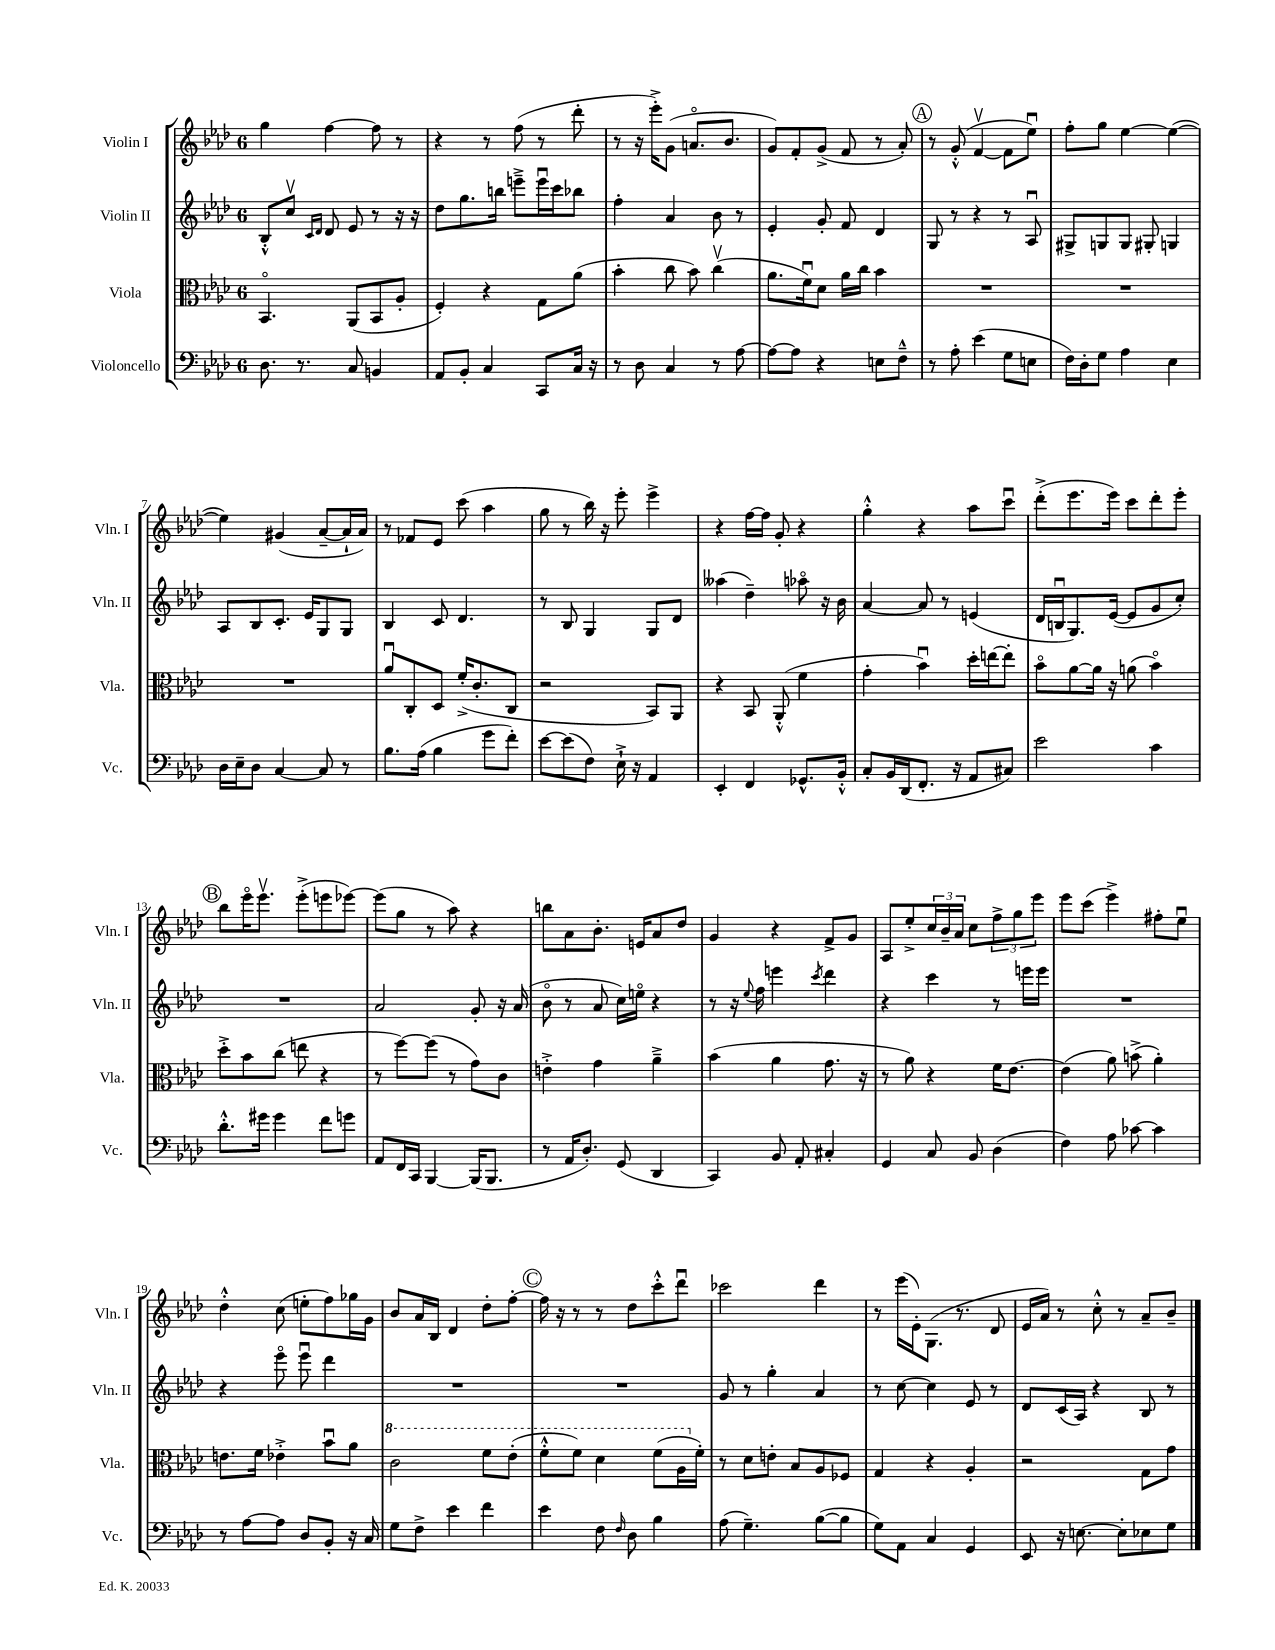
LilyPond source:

<<
\new StaffGroup <<
\new Staff = "s0" \with { instrumentName = "Violin I" shortInstrumentName = "Vln. I" } {
    \clef treble \key aes \major \once \override Staff.TimeSignature.style = #'single-digit \time 6/8
    g''4 f''4~ f''8 r8 |
    r4 r8 f''8( r8 des'''8-. |
    r8 r16 ees'''16-.->) g'8( a'8.\flageolet bes'8. |
    g'8) f'8-. g'8->( f'8 r8 aes'8-.) |
    \mark \markup { \circle "A" } r8 g'8-.-^( f'4~\upbow f'8 ees''8\downbow) |
    f''8-. g''8 ees''4~ ees''4~( |
    ees''4) gis'4( aes'8~-- aes'16-! aes'16) |
    r8 fes'8 ees'8 c'''8( aes''4 |
    g''8 r8 bes''16) r16 ees'''8-. ees'''4-> |
    r4 f''16~ f''16 g'8-. r4 |
    g''4-.-^ r4 aes''8 c'''8\downbow |
    des'''8-.->( ees'''8. ees'''16) c'''8 des'''8-. ees'''8-. |
    \mark \markup { \circle "B" } bes''8 ees'''16\flageolet ees'''8.\upbow ees'''8-.->( e'''8 ees'''8~) |
    ees'''8( g''8 r8 aes''8) r4 |
    b''8 aes'8 bes'8.-. e'16 aes'8 des''8 |
    g'4 r4 f'8-> g'8 |
    aes8 ees''8-.-> \tuplet 3/2 { c''16 bes'16-- aes'16 } c''8 \tuplet 3/2 { f''8-> g''8 ees'''8 } |
    ees'''8 c'''8( ees'''4->) fis''8-. ees''8\downbow |
    des''4-.-^ c''8( e''8-. f''8) ges''16 g'16 |
    bes'8 aes'16 bes16 des'4 des''8-. f''8~-. |
    \mark \markup { \circle "C" } f''16 r16 r8 r8 des''8 c'''8-.-^ des'''8\downbow |
    ces'''2 des'''4 |
    r8 ees'''16( ees'16-.) g8.( r8. des'8 |
    ees'16 aes'16) r8 c''8-.-^ r8 aes'8-- bes'8-- \bar "|." |
}
\new Staff = "s1" \with { instrumentName = "Violin II" shortInstrumentName = "Vln. II" } {
    \clef treble \key aes \major \once \override Staff.TimeSignature.style = #'single-digit \time 6/8
    bes8-.-^ c''8\upbow \grace { c'16 des'16 } des'8 ees'8 r8 r16 r16 |
    des''8 g''8. b''16 e'''8---> e'''16\downbow c'''16 bes''8 |
    f''4-. aes'4 bes'8 r8 |
    ees'4-. g'8-. f'8 des'4 |
    \mark \markup { \circle "A" } g8 r8 r4 r8 aes8\downbow |
    gis8-> g8 g8 gis8-. g4 |
    aes8 bes8 c'8.-. ees'16 g8 g8 |
    bes4 c'8 des'4. |
    r8 bes8 g4 g8 des'8 |
    aeses''4( des''4--) aes''8\flageolet r16 bes'16 |
    aes'4~ aes'8 r8 e'4( |
    des'16 b16\downbow g8.) ees'16~( ees'8 g'8 c''8-.) |
    \mark \markup { \circle "B" } R2. |
    aes'2 g'8-. r16 aes'16( |
    bes'8\flageolet r8 aes'8 c''16) e''16\flageolet r4 |
    r8 r16 \appoggiatura { ees''8 } f''16 e'''4 \acciaccatura { c'''8 } des'''4 |
    r4 c'''4 r8 e'''16 e'''16 |
    R2. |
    r4 ees'''8\flageolet ees'''8\downbow des'''4 |
    R2. |
    \mark \markup { \circle "C" } R2. |
    g'8 r8 g''4-. aes'4 |
    r8 c''8~ c''4 ees'8 r8 |
    des'8 c'16( aes16) r4 bes8 r8 \bar "|." |
}
\new Staff = "s2" \with { instrumentName = "Viola" shortInstrumentName = "Vla." } {
    \clef alto \key aes \major \once \override Staff.TimeSignature.style = #'single-digit \time 6/8
    bes,4.\flageolet aes,8( bes,8 aes8-. |
    f4-.) r4 g8 aes'8( |
    bes'4-. c''8 bes'8) c''4\upbow( |
    aes'8. f'16\downbow) des'8 aes'16 c''16 bes'4 |
    \mark \markup { \circle "A" } R2. |
    R2. |
    R2. |
    aes'8\downbow c8-. des8 f'16-.->( c'8.-. c8 |
    r2 bes,8) aes,8 |
    r4 bes,8 aes,8-.-^( f'4 |
    g'4-. bes'4\downbow) des''16-. e''16~ e''8-. |
    bes'8\flageolet aes'8~ aes'16 r16 a'8( bes'4\flageolet) |
    \mark \markup { \circle "B" } des''8-.-> bes'8 c''8( e''8 r4 |
    r8 f''8~) f''8( r8 g'8) c'8 |
    e'4-.-> g'4 aes'4---> |
    bes'4( aes'4 g'8. r16 |
    r8 aes'8) r4 f'16 ees'8.~ |
    ees'4( aes'8) b'8->( aes'4-.) |
    e'8. f'16 ees'4-.-> bes'8\downbow aes'8 |
    \ottava #1 c''2 f''8 ees''8-.( |
    \mark \markup { \circle "C" } f''8-.-^ f''8) des''4 f''8( aes'16 \ottava #0 f'16-.) |
    r8 des'8 e'8-. bes8 aes8 fes8 |
    g4 r4 aes4-. |
    r2 g8 g'8 \bar "|." |
}
\new Staff = "s3" \with { instrumentName = "Violoncello" shortInstrumentName = "Vc." } {
    \clef bass \key aes \major \once \override Staff.TimeSignature.style = #'single-digit \time 6/8
    des8. r8. c8 b,4 |
    aes,8 bes,8-. c4 c,8 c16 r16 |
    r8 des8 c4 r8 aes8~ |
    aes8~ aes8 r4 e8 f8---^ |
    \mark \markup { \circle "A" } r8 aes8-. ees'4( g8 e8 |
    f16) des16-. g8 aes4 ees4 |
    des16 ees16-- des8 c4~ c8 r8 |
    bes8. aes16( bes4 g'8 f'8-.) |
    ees'8~ ees'8( f8) ees16-!-> r16 aes,4 |
    ees,4-. f,4 ges,8.-^ bes,16-.-^ |
    c8-. bes,16 des,16( f,8.-. r16 aes,8 cis8) |
    ees'2 c'4 |
    \mark \markup { \circle "B" } des'8.-.-^ gis'16 gis'4 f'8 g'8 |
    aes,8 f,16 c,16 bes,,4~ bes,,16( bes,,8. |
    r8 aes,16 des8.-.) g,8( des,4 |
    c,4) bes,8 aes,8-. cis4-. |
    g,4 c8 bes,8 des4( |
    f4) aes8 ces'8~ ces'4 |
    r8 aes8~ aes8 des8 bes,8-. r16 c16 |
    g8 f8-> ees'4 f'4 |
    \mark \markup { \circle "C" } ees'4 f8 \grace { f16 } des8 bes4 |
    aes8( g4.--) bes8~( bes8 |
    g8) aes,8 c4 g,4 |
    ees,8 r16 e8.~ e8-. ees8 g8 \bar "|." |
}
>>
>>
